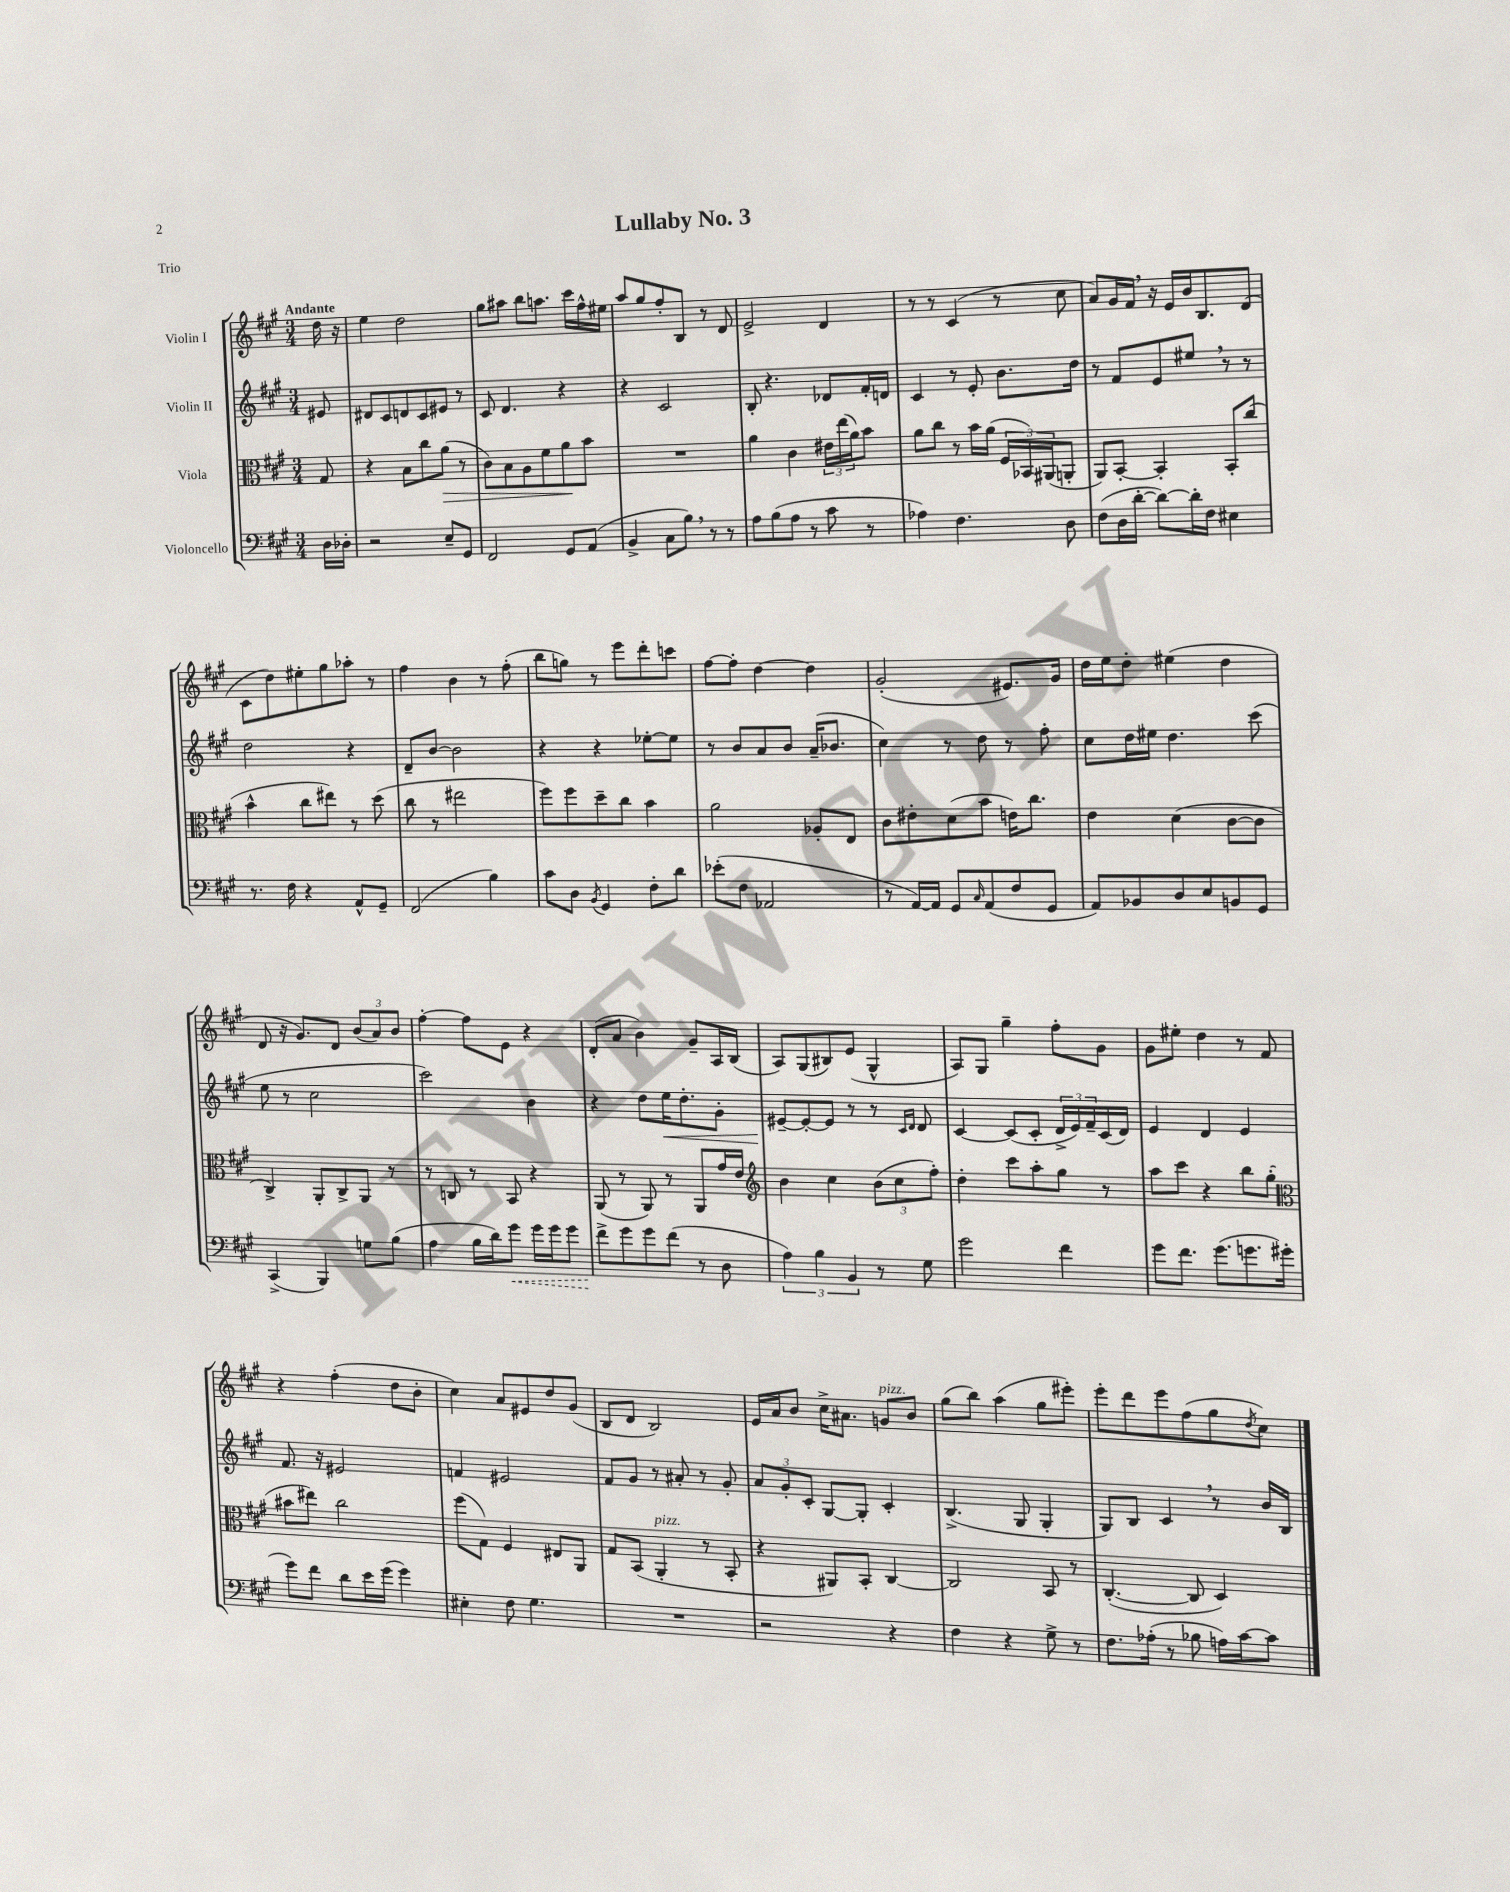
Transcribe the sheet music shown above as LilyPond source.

\header { title = "Lullaby No. 3" piece = "Trio" }
<<
\new StaffGroup <<
\new Staff = "s0" \with { instrumentName = "Violin I" } {
    \clef treble \key a \major \numericTimeSignature \time 3/4 \partial 8 \tempo "Andante"
    d''16 r16 |
    e''4 d''2 |
    gis''8 ais''8 b''8 a''8. cis'''16 fis''16-^ eis''16 |
    a''8 gis''8 fis''8-. b8 r8 d'8 |
    e'2-> d'4 |
    r8 r8 cis'4( r8 cis''8 |
    a'8) gis'16 fis'16 \breathe r16 e'16 b'16 b8. d'8( |
    cis'8 d''8) eis''8-. gis''8 aes''8-. r8 |
    fis''4 b'4 r8 fis''8-.( |
    b''8 g''8) r8 e'''8 d'''8-. c'''8 |
    fis''8~ fis''8-. d''4~ d''4 |
    gis'2-.( eis'8.) gis'16 |
    d''16 e''16 d''8-. eis''4( d''4 |
    d'8 r16 gis'8.) d'8 \tuplet 3/2 { b'8( a'8) b'8 } |
    fis''4~-. fis''8 e'8 r4 |
    d'8-.( a'8 b'4) gis'8-- a16 b16( |
    a8) gis8( bis8) e'8( gis4-^ |
    a8) gis8 gis''4-- fis''8-. gis'8 |
    gis'8 eis''8-. d''4 r8 fis'8 |
    r4 fis''4-.( d''8 b'8-. |
    cis''4) a'8 eis'8 d''8 gis'8( |
    b8 d'8 b2) |
    e'16 a'16 b'8 cis''16-> ais'8. g'8^\markup { \italic "pizz." } b'8 |
    gis''8( b''8) a''4( gis''8 eis'''8-.) |
    e'''8-. d'''8 e'''8 fis''8( gis''8 \acciaccatura { d''8 } cis''8) \bar "|." |
}
\new Staff = "s1" \with { instrumentName = "Violin II" } {
    \clef treble \key a \major \numericTimeSignature \time 3/4 \partial 8
    eis'8 |
    dis'8 cis'8 d'8 cis'8 eis'8 r8 |
    cis'8 d'4. r4 |
    r4 cis'2 |
    b8-. r4. des'8 fis'16-. d'16 |
    cis'4 r8 e'8-. b'8. d''16 |
    r8 fis'8 e'8 eis''8 \breathe r8 r8 |
    d''2 r4 |
    d'8-- b'8~ b'2 |
    r4 r4 ees''8~-. ees''8 |
    r8 b'8 a'8 b'8 a'16--( bes'8. |
    cis''4) r8 d''8 r8 fis''8-. |
    cis''8 d''16 eis''16 d''4. cis'''8( |
    e''8 r8 cis''2 |
    cis'''2) b'4 |
    r4 d''8 e''16\< d''8.-. gis'8-. |
    eis'8~--\! eis'8~-. eis'8 r8 r8 \grace { cis'16 d'16 } d'8 |
    cis'4~ cis'8( cis'8-. \tuplet 3/2 { d'16-> e'16) fis'16-- } cis'16( d'16) |
    e'4 d'4 e'4 |
    fis'8. r16 eis'2 |
    f'4 eis'2 |
    fis'8 gis'8 r8 ais'8-. r8 gis'8-. |
    \tuplet 3/2 { a'8 gis'8-. cis'8-. } gis8~ gis8-. cis'4-. |
    b4.->( gis8 gis4-. |
    gis8) b8 cis'4 \breathe r8 b'16 b16 \bar "|." |
}
\new Staff = "s2" \with { instrumentName = "Viola" } {
    \clef alto \key a \major \numericTimeSignature \time 3/4 \partial 8
    gis8 |
    r4 b8 cis''8 a'8\>( r8 |
    cis'8) b8 a8 fis'8 a'8\! b'8 |
    R2. |
    a'4 cis'4 \tuplet 3/2 { eis'16 e''16( a'16) } b'8 |
    a'8 cis''8 r8 b'16 a'16( \tuplet 3/2 { fis16 bes,16) ais,16( } a,8-. |
    a,8) b,8~-. b,4-. b,8-. cis''8( |
    b'4-^ cis''8 eis''8) r8 d''8( |
    cis''8 r8 eis''2 |
    fis''8) fis''8 d''8-- cis''8 b'4 |
    a'2 aes8-. e8 |
    cis'8 eis'8-. d'8( b'8 e'16) cis''8. |
    e'4 d'4( cis'8~ cis'8 |
    cis4->) a,8-. cis8-> a,8 r8 |
    r8 c8 r8 b,8 r4 |
    a,8( r8 a,8) r8 a,8 gis'16 e'16 |
    \clef treble b'4 cis''4 \tuplet 3/2 { b'8( cis''8 fis''8-.) } |
    d''4-. cis'''8 a''8-. gis''8 r8 |
    a''8 cis'''8 r4 b''8 gis''8-.( |
    \clef alto bis'8 eis''8) cis''2 |
    fis''8( gis8) fis4 eis8 a,8 |
    gis8 b,8( a,4-.^\markup { \italic "pizz." } r8 b,8-. |
    r4 ais,8) b,8-. cis4~ |
    cis2 b,8 r8 |
    cis4.~-.( cis8 d4) \bar "|." |
}
\new Staff = "s3" \with { instrumentName = "Violoncello" } {
    \clef bass \key a \major \numericTimeSignature \time 3/4 \partial 8
    d16 des16-. |
    r2 e8-- gis,8 |
    fis,2 gis,8 a,8( |
    b,4-> cis8 b8) \breathe r8 r8 |
    a8 b8( a8 r8 cis'8 r8 |
    aes4) fis4. d8 |
    fis8( d16 d'16~-. d'8~) d'16-. fis16 eis4 |
    r8. fis16 r4 a,8-^ gis,8-- |
    fis,2( b4) |
    cis'8 d8 \acciaccatura { b,8 } gis,4 fis8-. d'8 |
    ees'8-.( fis8 aes,2 |
    r8 a,16~) a,16 gis,8 \grace { cis16 } a,8( fis8 gis,8 |
    a,8) bes,8 d8 e8 b,8 gis,8 |
    cis,4->( b,,4) g8 b8( |
    a4 b16 d'16) \once \override Hairpin.style = #'dashed-line gis'8\< gis'16 gis'16 gis'8 |
    fis'8->\! gis'8 gis'8 fis'8( r8 d8 |
    \tuplet 3/2 { a4) b4 b,4 } r8 gis8 |
    gis'2 fis'4 |
    gis'8 fis'8. gis'8.( g'8. gis'16-. |
    gis'8) fis'8 d'8 e'16 gis'16( gis'4) |
    eis4-. fis8 gis4. |
    R2. |
    r2 r4 |
    fis4 r4 gis8-> r8 |
    fis8. aes16-.( r8 bes8 a16) cis'16~ cis'8 \bar "|." |
}
>>
>>
\layout { \context { \Score \remove "Bar_number_engraver" } }
